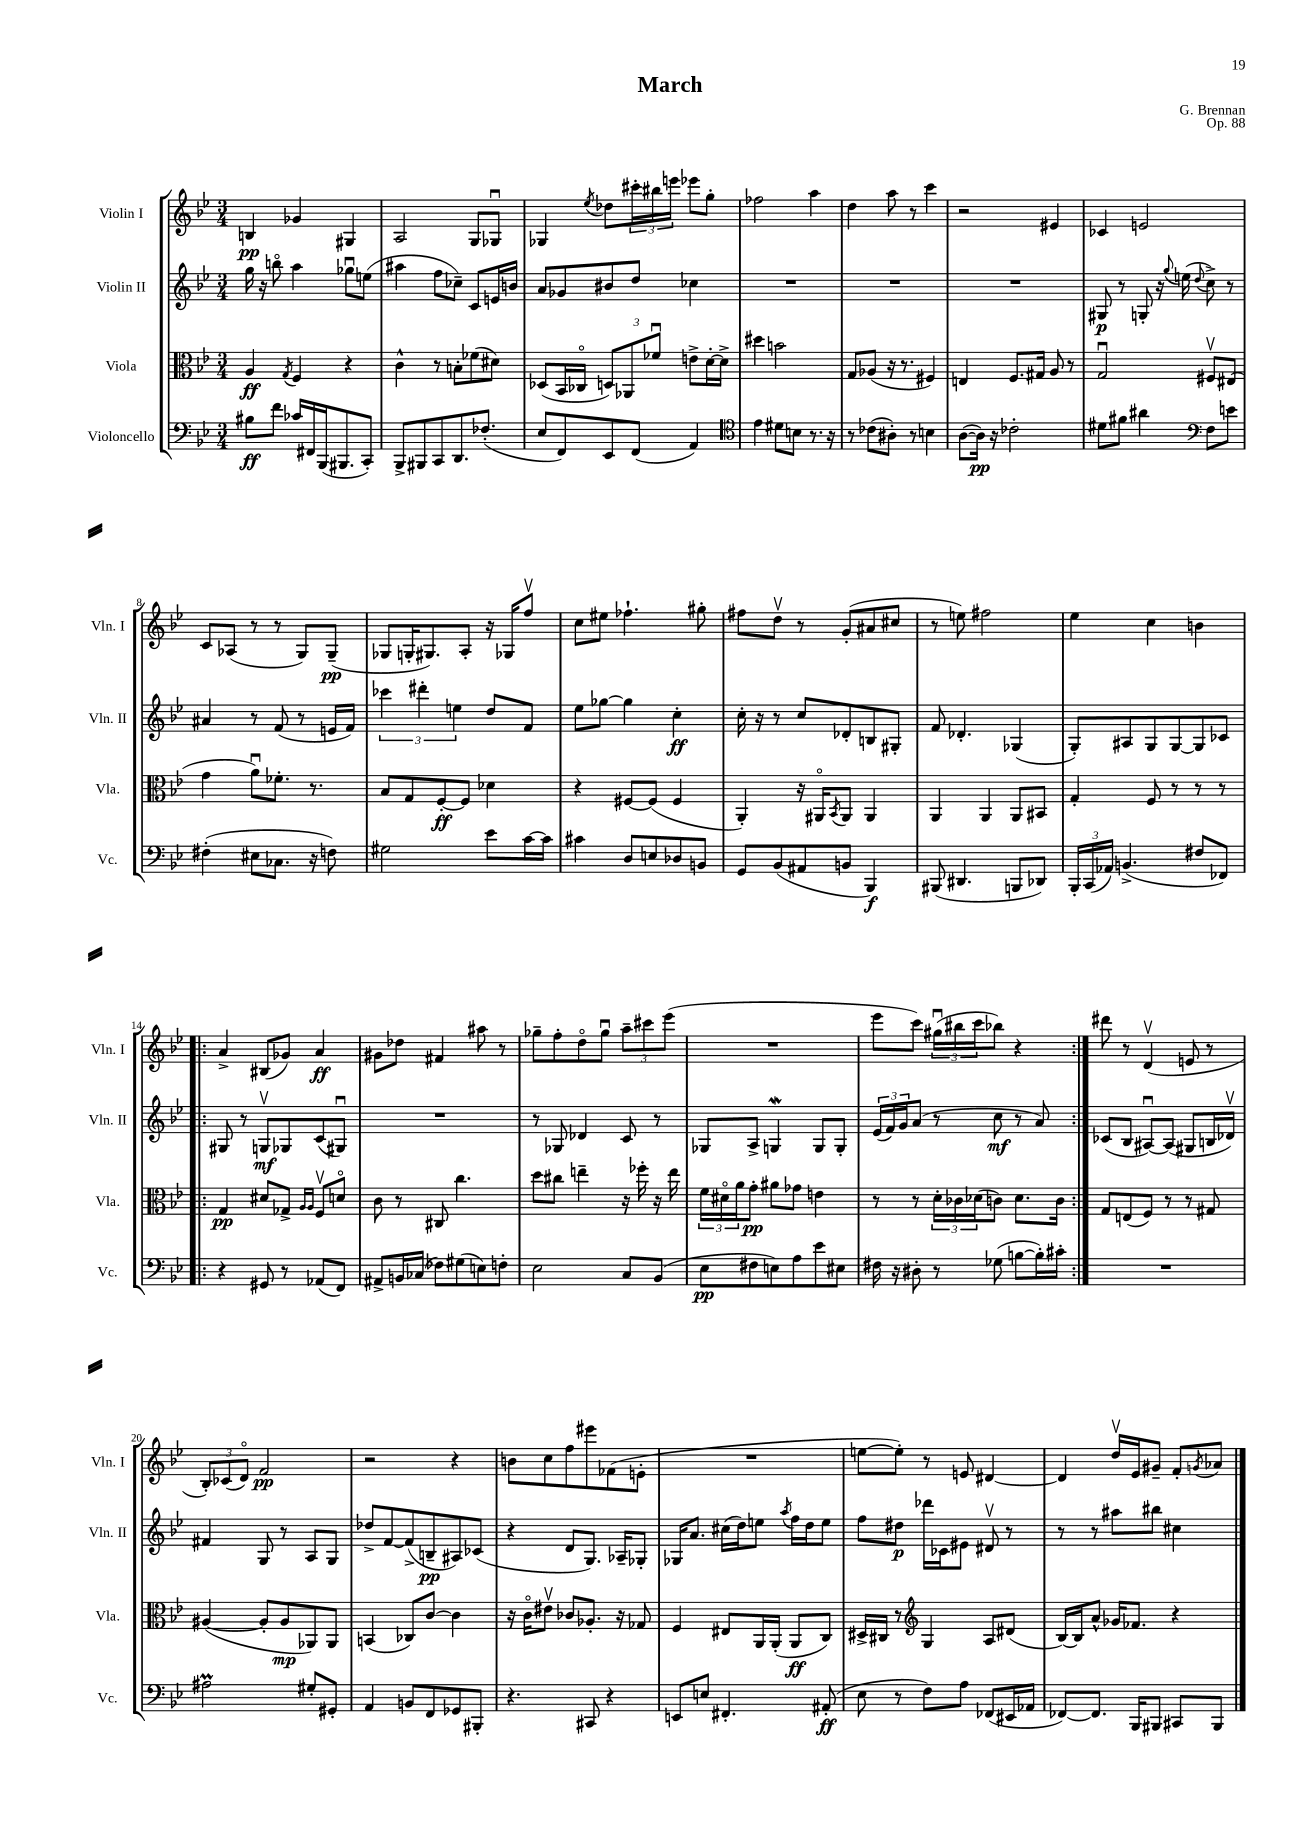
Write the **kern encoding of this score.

**kern	**kern	**kern	**kern
*staff4	*staff3	*staff2	*staff1
*clefF4	*clefC3	*clefG2	*clefG2
*k[b-e-]	*k[b-e-]	*k[b-e-]	*k[b-e-]
*M3/4	*M3/4	*M3/4	*M3/4
8B#\L	4A/	16gg\	4B/
.	.	16r	.
8f\J	.	8bbo\	.
.	8qG/	.	.
16c-/LL	4F/	4aa\	4g-/
16FF#/	.	.	.
(16BBB-/J	.	.	.
8.BBB#/	.	.	.
.	4r	8gg-u\L	4G#/
8CC'/J)	.	(8ee\J	.
=	=	=	=
8BBB-^/L	4c^^\	4aa#\	2A/
8BBB#/	.	.	.
8CC/	8r	8ff\L	.
8.DD/	8B'\L	8cc-~\J)	.
.	(8f-\	8c/L	8G/L
(8.F-'/J	.	.	.
.	8d#\J)	16e/L	8G-u/J
.	.	16b/JJ	.
=	=	=	=
8E-/L	(8D-/L	8a/L	4G-/
8FF/)	16BB-/L	8g-/	.
.	16C-o/JJ	.	.
.	.	.	8qee-/
8EE-/	12D/L)	8b#/	8dd-\L
.	12AA-/	.	.
(8FF/J	.	8dd/J	24ccc#'\L
.	12f-u/J	.	24bb#\
.	.	.	24eee\JJ
4AA/)	8e^\L	4cc-\	8eee-\L
.	[16d'\L	.	8gg'\J
.	16d^\]JJ	.	.
=	=	=	=
*clefC4	*	*	*
4e-\	4dd#\	2.r	2ff-\
8d#\L	2b\	.	.
8B\J	.	.	.
8.r	.	.	4aa\
16r	.	.	.
=	=	=	=
8r	8G/L	2.r	4dd\
(8c-\L	(8A-/J	.	.
8A#'\J)	16r	.	8aa\
.	8.r	.	.
8r	.	.	8r
4B\	4F#/)	.	4ccc\
=	=	=	=
([8A\L	4E/	2.r	2r
16A\]Jk)	.	.	.
16r	.	.	.
2c-'\	8.F/L	.	.
.	16G#/Jk	.	.
.	8A/	.	4e#/
.	8r	.	.
=	=	=	=
8d#\L	2Gu/	8G#/	4c-/
8f#\J	.	8r	.
4a#\	.	8G'/	2e/
.	.	16r	.
.	.	8qqgg/	.
.	.	(16ee\	.
*clefF4	*	*	*
.	.	8qqdd/	.
8F\L	8F#v/L	8cc^\)	.
8e\J	(8E#/J	8r	.
=	=	=	=
(4F#'\	4g\	4a#/	8c/L
.	.	.	(8A-/J
8E#\L	8au\L)	8r	8r
8.C-\J	8.f-'\J	(8f/	8r
.	.	8r	8G/L)
16r	8.r	.	.
8F\)	.	16e/LL	(8G~/J
.	.	16f/JJ)	.
=	=	=	=
2G#\	8B-/L	6ccc-\	8G-/L
.	8G/	.	16G'/K
.	.	6ddd#'\	.
.	.	.	8.G#/)
.	[8F'/	.	.
.	.	6ee\	.
.	8F/]J	.	8A'/J
8e-\L	4d-\	8dd/L	16r
.	.	.	16G-/LK
[16c\L	.	8f/J	8ffv/J
16c\]JJ	.	.	.
=	=	=	=
4c#\	4r	8ee-\L	8cc\L
.	.	[8gg-\J	8ee#\J
8D/L	[8F#/L	4gg-\]	4.ff-`\
8E/	(8F#/]J	.	.
8D-/	4F#/	4cc'\	.
8BB/J	.	.	8gg#'\
=	=	=	=
8GG/L	4AA'/)	16cc'\	8ff#\L
.	.	16r	.
(8BB-/	.	8r	8ddv\J
8AA#/	16r	8cc/L	8r
.	16AA#o/LK	.	.
.	8qBB-/	.	.
8BB/J	8AA#/J	8d-'/	(8g'/L
4BBB-/)	4AA#/	8B/	8a#/
.	.	8G#'/J	8cc#/J
=	=	=	=
(8BBB#/	4AA/	8f/	8r
4.DD#/	.	4.d-'/	8ee\)
.	4AA/	.	2ff#\
8BBB/L	8AA/L	(4G-/	.
8DD-/J)	8BB#/J	.	.
=	=	=	=
24BBB-'/LL	4G'/	8G'/L)	4ee-\
(24CC/	.	.	.
24AA-/JJ)	.	.	.
(4.BB^/	.	8A#/	.
.	8F/	8G/	4cc\
.	8r	[8G/	.
8F#/L	8r	8G/]	4b\
8FF-/J)	8r	8c-/J	.
=!|:	=!|:	=!|:	=!|:
4r	4G/	8G#/	4a^/
.	.	8r	.
8GG#/	8d#/L	8Gv/L	(8B#/L
8r	8G-^/J	8G-/	8g-/J)
.	16qqA/LL	.	.
.	16qqA/JJ	.	.
(8AA-/L	8Fv/L	(8c/	4a/
8FF/J)	8do/J	8G#u/J)	.
=	=	=	=
8AA#^/L	8c\	2.r	8g#\L
16BB/L	8r	.	8dd-\J
(16C-/JJ	.	.	.
8F-\L)	8C#/	.	4f#/
(8G#\	4.cc\	.	.
8E\)	.	.	8aa#\
8F'\J	.	.	8r
=	=	=	=
2E-\	8dd\L	8r	8gg-~\L
.	8cc#\J	8G-/	8ff'\
.	4ee~\	4d-/	8ddo\
.	.	.	8gg-u\J
8C/L	16r	8c/	12aa~\L
.	16ff-'\	.	.
.	.	.	12ccc#\
(8BB-/J	16r	8r	.
.	.	.	(12eee-\J
.	16ee\	.	.
=	=	=	=
8E-\L	24f\LL	8G-/L	2.r
.	24d#o\	.	.
.	24a\J	.	.
8F#\	8g'\J	8A^/J	.
8E\)	8a#\L	4G/	.
8A\	8g-\J	.	.
8e-\	4e\	8G/L	.
8E#\J	.	8G'/J	.
=	=	=	=
16F#\	8r	(24e-/LL	8eee-\L
.	.	24f/)	.
16r	.	.	.
.	.	24g/J	.
8D#'\	8r	(8a/J	8ccc\J)
8r	24d'\LL	8r	(24gg#u\LL
.	24c-\	.	24bb#\
.	(24d-\J	.	24ccc\J
(8G-\	8c\J)	8cc\	8bb-\J)
[8B\L	8.d-\L	8r	4r
16B'\]L)	.	8a/)	.
16c#'\JJ	16c\Jk	.	.
=:|!	=:|!	=:|!	=:|!
2.r	8G/L	(8c-/L	8ddd#\
.	(8E/	8B-/J	8r
.	8F/J)	[8A#u/L)	(4dv/
.	8r	(8A#/]J	.
.	8r	8G#/L	8e/
.	8G#/	16B/L	8r
.	.	16d-v/JJ)	.
=	=	=	=
2A#\	([4A#/	4f#/	12B-'/L)
.	.	.	(12c-/
.	.	.	12do/J)
.	8A#'/]L	8G/	2f/
.	8A#/	8r	.
8G#'/L	8AA-/)	8A/L	.
8GG#'/J	8AA-/J	8G/J	.
=	=	=	=
4AA/	(4BB/	8dd-^/L	2r
.	.	[8f/	.
8BB/L	8C-/L)	(8f^/]	.
8FF/	[8c/J	8B~/	.
8GG-/	4c\]	8A#/)	4r
8BBB#'/J	.	(8c-/J	.
=	=	=	=
4.r	16r	4r	8b\L
.	16co\LK	.	.
.	8e#v\J	.	8cc\
.	8c-/L	8d/L	8ff\
8CC#/	8.A-'/J	8.G/J)	8eee#\
4r	.	.	(8f-\
.	16r	16A-~/LK	.
.	8G-/	8G-'/J	8e'\J
=	=	=	=
8EE/L	4F/	16G-/LK	2.r
.	.	8.a/J	.
8E/J	.	.	.
4.FF#'/	8E#/L	(16cc#\LL	.
.	.	16dd\J)	.
.	16AA/L	8ee\J	.
.	(16AA'/JJ	.	.
.	.	8qaa/	.
.	8AA/L	16ff\LL	.
.	.	16dd\J	.
(8AA#'/	8C/J)	8ee\J	.
=	=	=	=
8E-\	16D#^/LL	8ff\L	[8ee\L
.	16C#/JJ	.	.
8r	8r	8dd#\J	8ee'\]J)
*	*clefG2	*	*
8F\L)	4G/	16ddd-\LL	8r
.	.	16c-\J	.
8A\J	.	8e#\J	8e/
(8FF-/L	8A/L	8d#v/	[4d#/
16EE#/L	(8d#/J	8r	.
16AA-/JJ	.	.	.
=	=	=	=
[8FF-/L)	[16B-/LL)	8r	4d#/]
.	16B-/]J	.	.
8.FF-/]J	8a^^/J	8r	.
.	16g-/LK	8aa#\L	16ddv/LL
16BBB-/LK	8.f-/J	.	16e-/J
8BBB#/J	.	8bb#\J	8g#~/J
8CC#/L	4r	4cc#\	8f'/L
.	.	.	8qg/
8BBB#/J	.	.	8a-/J
==	==	==	==
*-	*-	*-	*-
